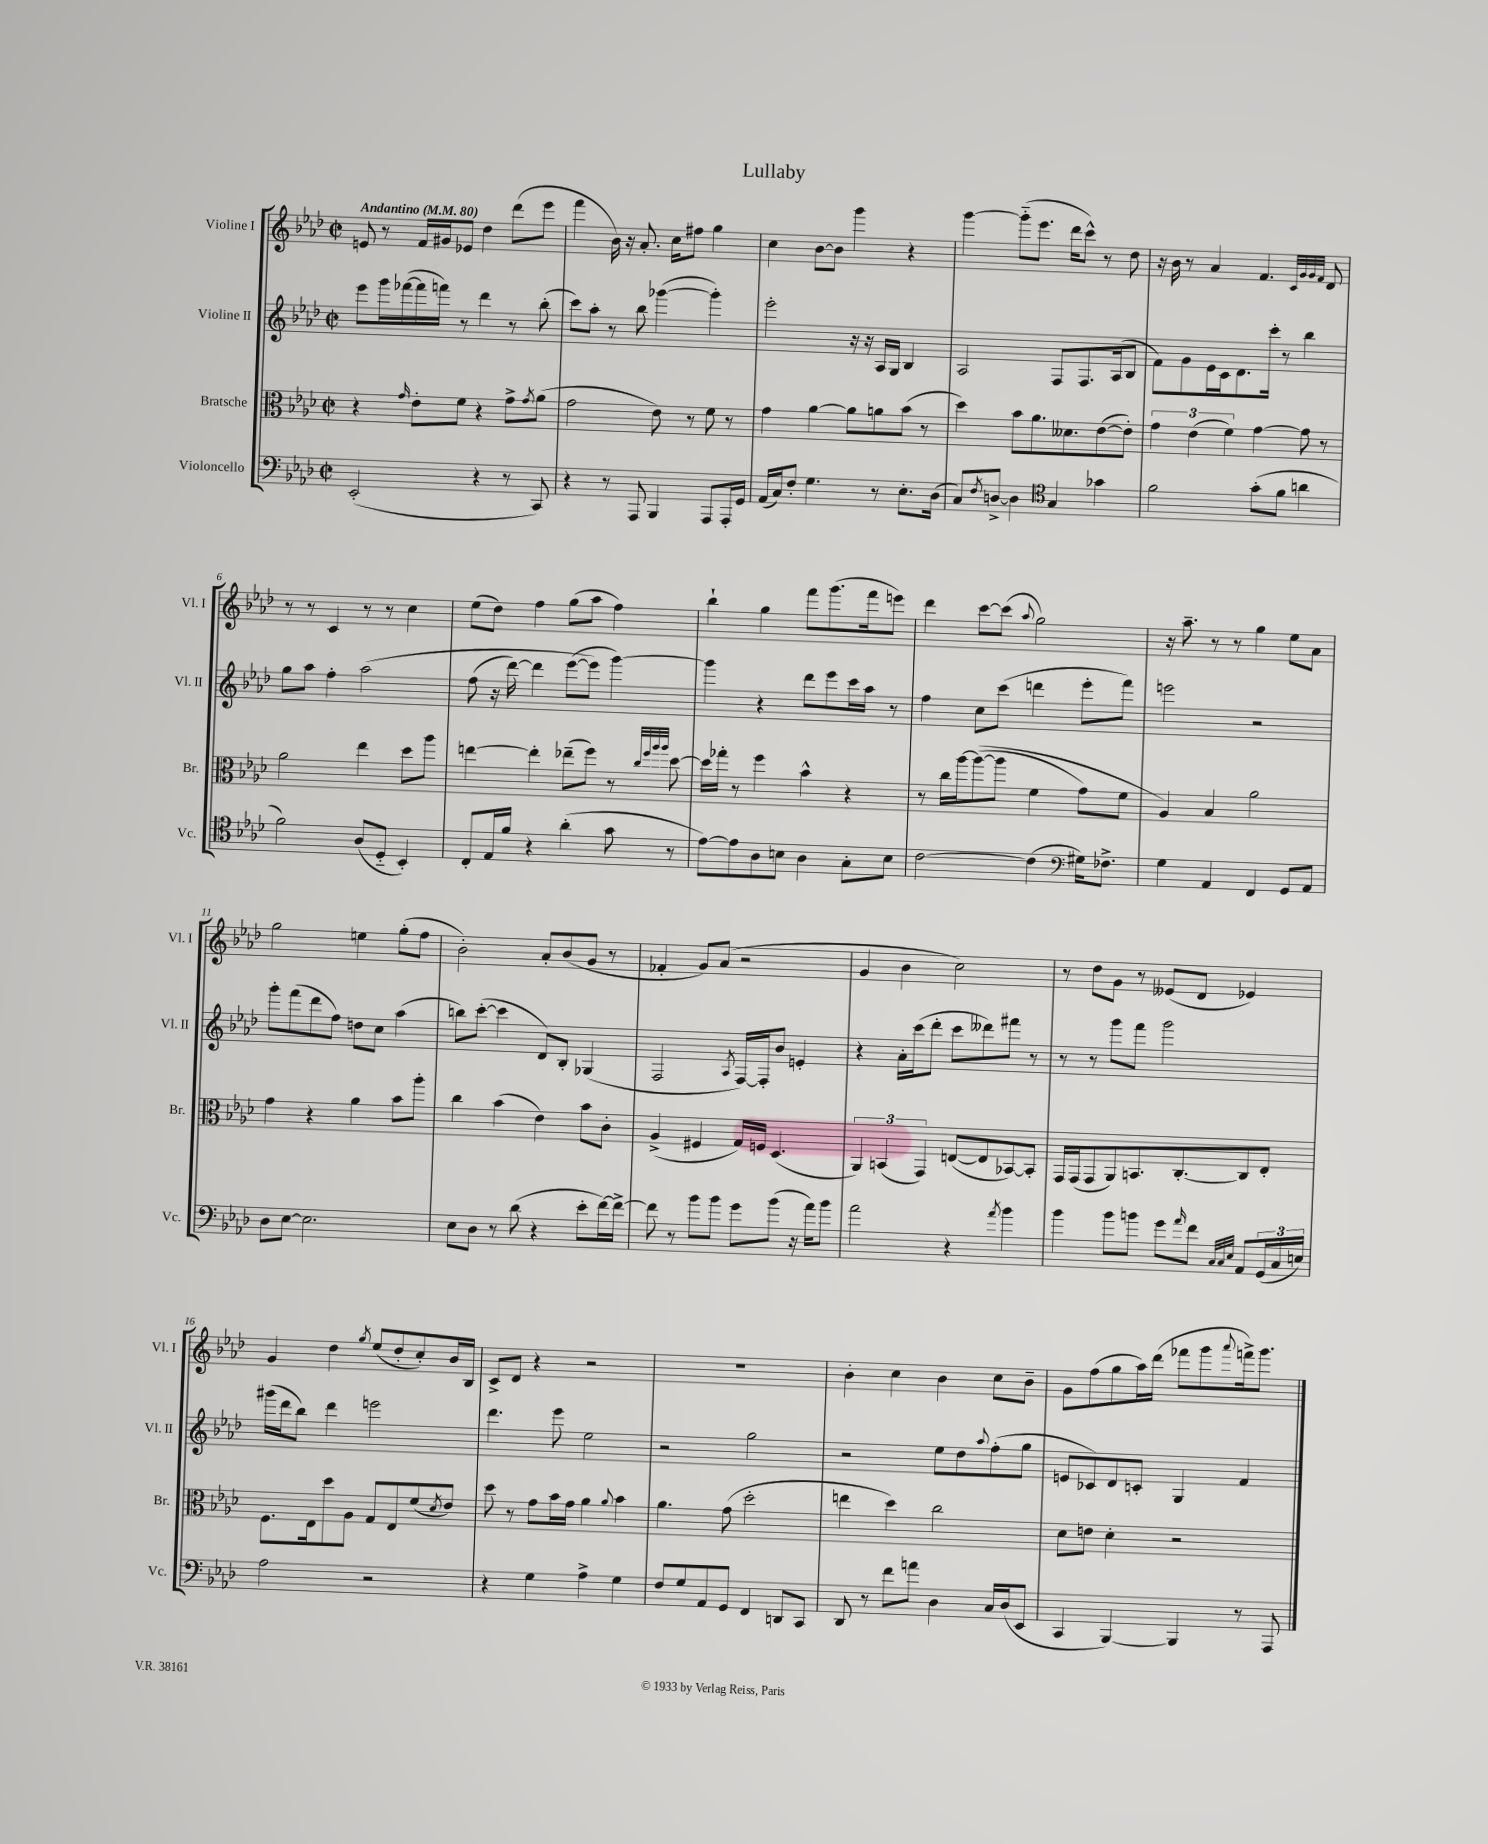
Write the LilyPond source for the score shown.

\header { title = "Lullaby" }
<<
\new StaffGroup <<
\new Staff = "s0" \with { instrumentName = "Violine I" shortInstrumentName = "Vl. I" } {
    \clef treble \key aes \major \defaultTimeSignature \time 2/2 \tempo "Andantino" 4 = 80
    e'8 r8 f'16 gis'16 ees'8 des''4 des'''8( ees'''8 |
    f'''4 bes'16) r16 aes'8.-. c''16 fis''8 g''4 |
    c''4 bes'8~ bes'8 g'''4 r4 |
    g'''4~ g'''8-_( ees'''8. des'''16 c'''8-^) r8 des''8 |
    r16 bes'16 r8 aes'4 f'4. \grace { c'32 g'32 g'32 f'32 } des'8 |
    r8 r8 c'4 r8 r8 c''4 |
    ees''8( des''8) f''4 g''8( aes''8 f''4) |
    bes''4-! g''4 f'''8 g'''8.( f'''16 e'''8) |
    des'''4 c'''8~ c'''8( \appoggiatura { aes''8 } g''2) |
    r16 aes''8.-- r8 r8 g''4 ees''8 aes'8 |
    g''2 e''4 g''8-.( f''8 |
    bes'2-.) aes'8-. bes'8( g'8 r8 |
    fes'4-. g'8) aes'8( r2 |
    g'4 bes'4 c''2) |
    r8 des''8 g'8 r8 eeses'8( des'8 ees'4) |
    g'4 des''4 \acciaccatura { g''8 } ees''8( des''8-. c''8-.) bes'16 bes16 |
    c'8-> des'8 r4 r2 |
    R1 |
    bes'4-. c''4 bes'4 c''8 bes'8-- |
    g'8 f''8( g''8 aes''16) des'''16( fes'''8 g'''8 \appoggiatura { aes'''8 } f'''16->) g'''8. \bar "|." |
}
\new Staff = "s1" \with { instrumentName = "Violine II" shortInstrumentName = "Vl. II" } {
    \clef treble \key aes \major \defaultTimeSignature \time 2/2
    ees'''8 g'''16 fes'''16~( fes'''16 f'''16) r8 des'''4 r8 bes''8-.( |
    c'''8) aes''8-. r8 bes''8 ges'''4~( ges'''4-.) |
    ees'''2-. r16 r16 aes16 g16 bes4 |
    aes2 f8 f8. aes16( bes8 |
    f'8) g'8 ees'16 c'16 des'8. c'''16-. r8 bes''4 |
    g''8 aes''8 f''4-. aes''2\( |
    f''8( r16 des'''16~) des'''4 ees'''8~( ees'''8\) g'''4~) |
    g'''4 r4 des'''8 ees'''8 c'''16 aes''16 r8 |
    f''4 c''8 c'''8( d'''4 ees'''8-. f'''8) |
    e'''2 r2 |
    g'''8-. f'''8( des'''8 f''8) d''8 c''8 aes''4( |
    b''8) c'''8~-.( c'''4 des'8) bes8-. ges4( |
    f2 \acciaccatura { aes8 } f16~) f16-. bes'8 e'4-. |
    r4 aes'16-. c'''16( des'''8-. c'''8 deses'''8) fis'''8 r8 |
    r8 r8 g'''8 f'''8 g'''2 |
    gis'''16( des'''16 bes''8) des'''4 e'''2 |
    des'''4. ees'''8 ees''2 |
    r2 g''2 |
    r2 ees''8 des''8 \appoggiatura { aes''8 } f''8-.( g''8 |
    e'8 ces'8) des'8 c'8-. g4 f'4 \bar "|." |
}
\new Staff = "s2" \with { instrumentName = "Bratsche" shortInstrumentName = "Br." } {
    \clef alto \key aes \major \defaultTimeSignature \time 2/2
    r4 \grace { g'16 } ees'8-. f'8 r4 g'8-> \acciaccatura { g'8 } aes'8( |
    g'2 ees'8) r8 f'8 r8 |
    g'4 aes'4~ aes'8 a'8 bes'8( r8 |
    des''4) bes'8 aes'8. deses'8. ees'8~( ees'8-.) |
    \tuplet 3/2 { g'4 ees'4( f'4) } g'4~ g'8 r8 |
    aes'2 ees''4 des''8 aes''8 |
    e''4~ e''4-. ees''8--( f''8) r8 \grace { c''32 f''32 aes''32 aes''32 } des''8~ |
    des''16 ges''16-. r8 f''4 bes'4-^ r4 |
    r8 c''16 aes''16~ aes''8~(\( aes''8 f'4 g'8) f'8 |
    aes4\) bes4 aes'2 |
    g'4 r4 aes'4 bes'8 aes''8-. |
    c''4 bes'4( ees'4) bes'8 c'8-. |
    aes4->( fis4 g16) f16 des4.( |
    \tuplet 3/2 { aes,4) b,4( g,4) } e8~( e8 bes,8~) bes,8-. |
    g,16 g,16( g,8 aes,8) b,8. c8.~-. c8 ees8-. |
    f8. ees16 des''8 aes8 g8 ees8 f'8( \acciaccatura { des'8 } ees'8) |
    des''8 r8 g'8 bes'16 g'16 aes'4 \appoggiatura { aes'8 } bes'4 |
    aes'4. g'8( des''2-. |
    e''4 des''4) c''2 |
    des'8 e'8 des'4-. r2 \bar "|." |
}
\new Staff = "s3" \with { instrumentName = "Violoncello" shortInstrumentName = "Vc." } {
    \clef bass \key aes \major \defaultTimeSignature \time 2/2
    ees,2-.( r4 r8 c,8) |
    r4 r8 aes,,8 bes,,4 aes,,8 aes,,16-. g,16 |
    aes,16( c16) f8-. g4. r8 ees8.-. des16( |
    c8) \acciaccatura { f8 } d8~-> d4 \clef tenor g4 ges'4 |
    f'2 g'8-.( f'8 a'4 |
    f'2) aes8( des8-_ bes,4-.) |
    c8-. ees16 f'16 r4 aes'4-.( g'8 r8 |
    ees'8~) ees'8 aes8 b8 aes4 g8-. b8 |
    c'2~ c'4( \clef bass gis16) fes8.-> |
    g4 aes,4 f,4 g,8 aes,8 |
    des8 ees8~ ees2. |
    ees8 des8 r8 des'8( r4 ees'8-. f'16~) f'16~-> |
    f'8 r8 bes'8 bes'8 g'8 bes'8( r16 aes'16) bes'8 |
    aes'2 r4 \acciaccatura { aes'8 } bes'4 |
    bes'4 bes'8 b'8 g'8 \grace { aes'16 } f'8 \grace { c32 c32 ees32 } aes,8 \tuplet 3/2 { g,16( c16 e16) } |
    aes2 r2 |
    r4 g4 aes4-> g4 |
    f8 g8 aes,8 g,8 f,4 d,8 c,8 |
    des,8 r8 f'8 a'8 des4 c16 des16( ees,8 |
    c,4 bes,,4~) bes,,4 r8 aes,,8 \bar "|." |
}
>>
>>
